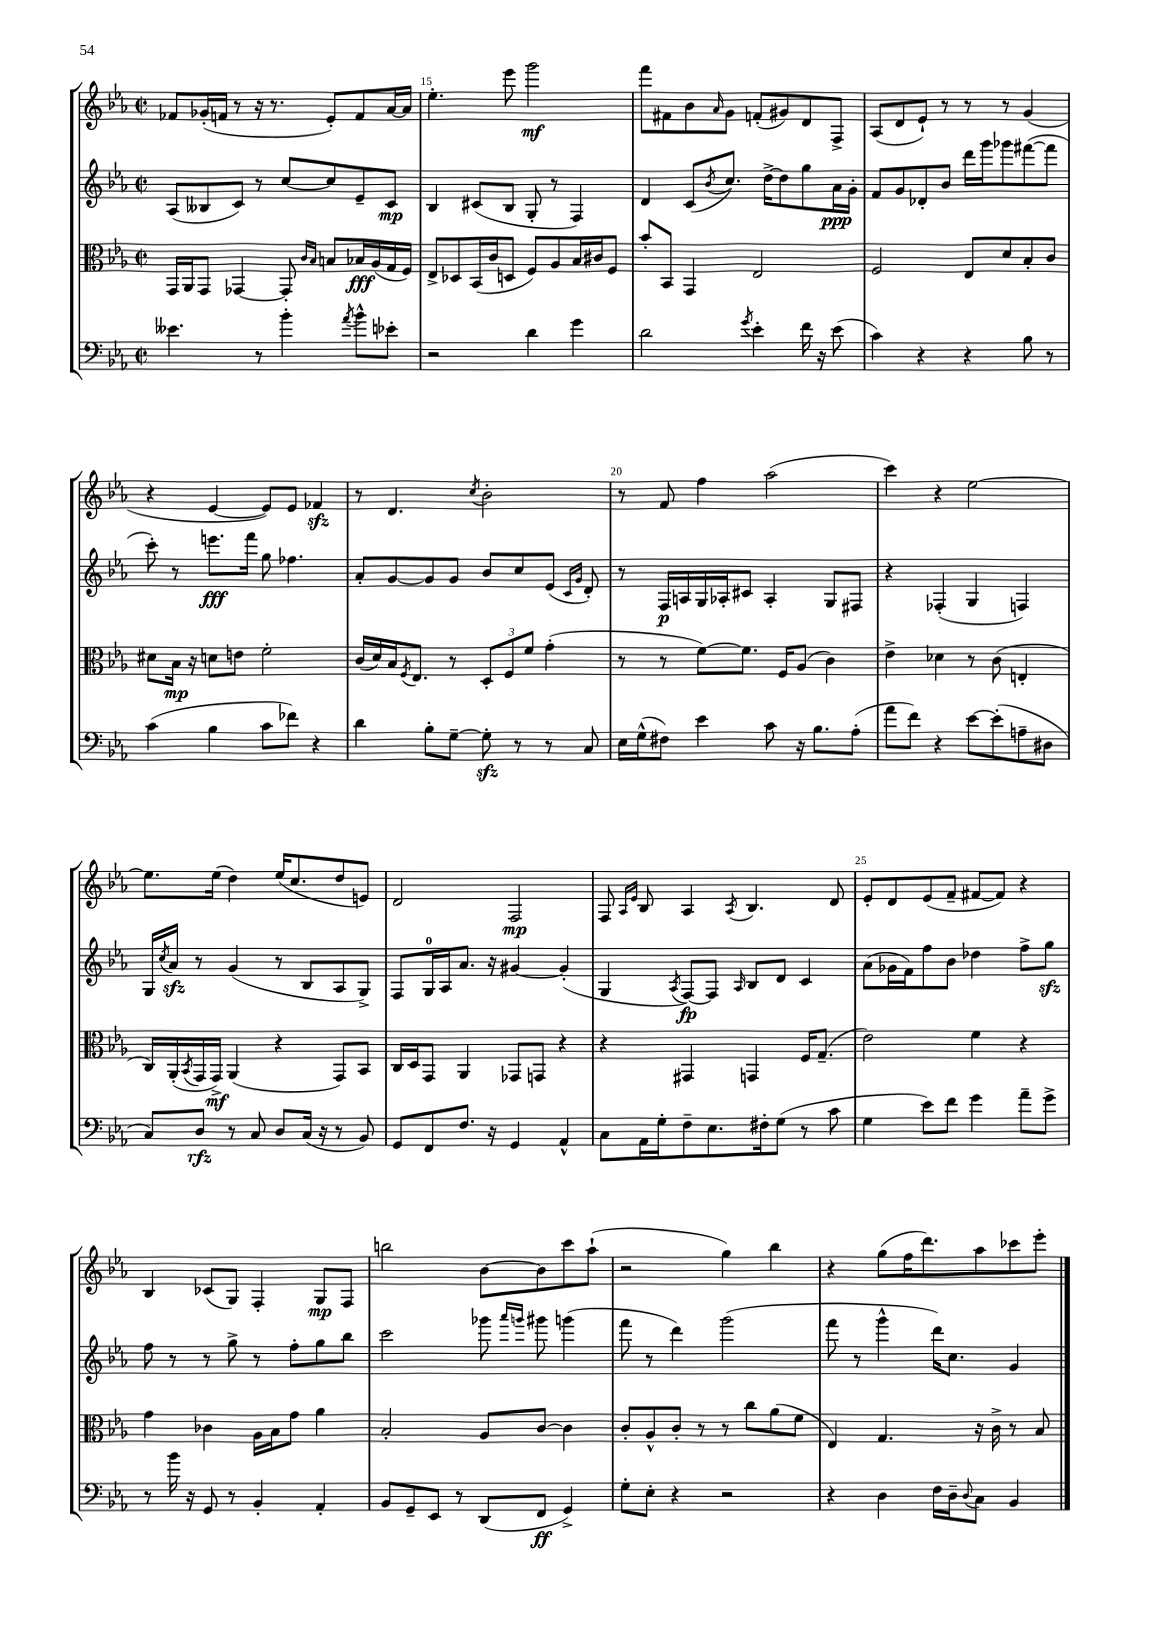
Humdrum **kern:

**kern	**kern	**kern	**kern
*staff4	*staff3	*staff2	*staff1
*clefF4	*clefC3	*clefG2	*clefG2
*k[b-e-a-]	*k[b-e-a-]	*k[b-e-a-]	*k[b-e-a-]
*M2/2	*M2/2	*M2/2	*M2/2
*met(c|)	*met(c|)	*met(c|)	*met(c|)
4.e--	16GG	(8A-	8f-
.	16AA-	.	.
.	8GG	8B--	(16g-'
.	.	.	16f
.	[4GG-	8c)	8r
8r	.	8r	16r
.	.	.	8.r
4b-'	8GG-']	[8cc	.
.	16qqc	.	.
.	16qqB-	.	.
.	8B	8cc]	8e-')
8qa-	.	.	.
8b-^^	16B-	8e-~	8f
.	(16A-	.	.
8e-'	16G	8c	[16a-
.	16F)	.	16a-]
=	=	=	=
2r	8E-^	4B-	4.ee-'
.	8D-	.	.
.	(16BB-	(8c#	.
.	16c	.	.
.	8D	8B-	8eee-
4d	8F)	8G'	2ggg
.	8A-	8r	.
4g	16B-	4F)	.
.	16c#	.	.
.	8F	.	.
=	=	=	=
2d	8b-'	4d	8fff
.	8BB-	.	8f#
.	4GG	(8c	8b-
.	.	8qb-	16qqa-
.	.	8.cc)	8g
8qg	.	.	.
4e-'	2E-	.	(8f'
.	.	[16dd^	.
.	.	8dd]	8g#)
16f	.	8gg	8d
16r	.	.	.
(8e-	.	16a-	8F^
.	.	16g'	.
=	=	=	=
4c)	2F	8f	(8A-
.	.	8g	8d
4r	.	8d-'	8e-`)
.	.	8b-	8r
4r	8E-	16ddd	8r
.	.	16ggg	.
.	8d	8ggg-	8r
8B-	8B-'	([8fff#	(4g
8r	8c	8fff#]	.
=	=	=	=
(4c	8d#	8ccc')	4r
.	16B-	8r	.
.	16r	.	.
4B-	8d	8.eee	[4e-
.	8e	.	.
.	.	16fff	.
8c	2f'	8gg	8e-])
8f-)	.	4.ff-	8e-
4r	.	.	4f-
=	=	=	=
4d	(16c	8a-'	8r
.	16d)	.	.
.	16B-	[8g	4.d
.	8qF	.	.
.	8.E-	.	.
8B-'	.	8g]	.
[8G~	8r	8g	.
.	.	.	8qcc
8G']	12D'	8b-	2b-'
.	12F	.	.
8r	.	8cc	.
.	12f	.	.
8r	(4g'	(8e-	.
.	.	16qqc	.
.	.	16qqg	.
8C	.	8d')	.
=	=	=	=
16E-	8r	8r	8r
(16G^^	.	.	.
8F#)	8r	16F	8f
.	.	16A	.
4e-	[8f)	16G	4ff
.	.	16A-'	.
.	8.f]	8c#	.
8c	.	4A-'	(2aa-
.	16F	.	.
16r	(8A-	.	.
8.B-	.	.	.
.	4c)	8G	.
(8A-'	.	8F#	.
=	=	=	=
8a-	4e-^	4r	4ccc)
8f)	.	.	.
4r	4d-	(4F-'	4r
[8e-	8r	4G	[2ee-
(8e-']	(8c	.	.
8A~	4E'	4F)	.
8D#	.	.	.
=	=	=	=
8C)	16C)	16G	8.ee-]
.	.	8qcc	.
.	(16AA-'	16a-	.
.	8qBB-	.	.
8D	16GG	8r	.
.	16GG^)	.	(16ee-
8r	(4AA-	(4g	4dd)
8C	.	.	.
8D	4r	8r	(16ee-
.	.	.	8.cc
(16C	.	8B-	.
16r	.	.	.
8r	8GG)	8A-	8dd
8BB-)	8BB-	8G^)	8e)
=	=	=	=
8GG	16C	8F	2d
.	16D	.	.
8FF	8GG	16G	.
.	.	16A-	.
8.F	4AA-	8.a-	.
16r	.	16r	.
4GG	8GG-	[4g#	2F
.	8GG	.	.
4AA-^^	4r	(4g#']	.
=	=	=	=
8C	4r	4G	8F
.	.	.	16qqA-
.	.	.	16qqe-
16AA-	.	.	8B-
16G'	.	.	.
.	.	8qA-	.
8F~	4GG#	[8F)	4A-
8.E-	.	8F]	.
.	.	16qqA-	8qA-
.	4GG	8B-	4.B-
16F#'	.	.	.
(8G	.	8d	.
8r	16F	4c	.
.	(8.G~	.	.
8c	.	.	8d
=	=	=	=
4G	2e-)	(8a-	8e-'
.	.	16g-	8d
.	.	16f)	.
8e-)	.	8ff	(8e-
8f	.	8b-	8f~
4g	4f	4dd-	[8f#
.	.	.	8f#])
8a-~	4r	8ff^	4r
8g^	.	8gg	.
=	=	=	=
8r	4g	8ff	4B-
16b-	.	8r	.
16r	.	.	.
8GG	4c-	8r	(8c-
8r	.	8gg^	8G)
4BB-'	16A-	8r	4F'
.	16B-	.	.
.	8g	8ff'	.
4AA-'	4a-	8gg	8G
.	.	8bb-	8F
=	=	=	=
8BB-	2B-'	2ccc	2bb
8GG~	.	.	.
8EE-	.	.	.
8r	.	.	.
(8DD	8A-	8ggg-	[8b-
.	.	16qqaaa-	.
.	.	16qqggg	.
8FF	[8c	8ggg#	8b-]
4GG^)	4c]	(4ggg	8ccc
.	.	.	(8aa-`
=	=	=	=
8G'	8c'	8fff	2r
8E-'	8A-^^	8r	.
4r	8c'	4ddd)	.
.	8r	.	.
2r	8r	(2ggg	4gg)
.	8cc	.	.
.	(8a-	.	4bb-
.	8f	.	.
=	=	=	=
4r	4E-)	8fff	4r
.	.	8r	.
4D	4.G	4ggg^^	(8gg
.	.	.	16ff
.	.	.	8.ddd)
16F	.	16ddd)	.
16D~	.	8.cc	.
8qqD	.	.	.
8C	16r	.	8aa-
.	16c^	.	.
4BB-	8r	4g	8ccc-
.	8B-	.	8eee-'
==	==	==	==
*-	*-	*-	*-
